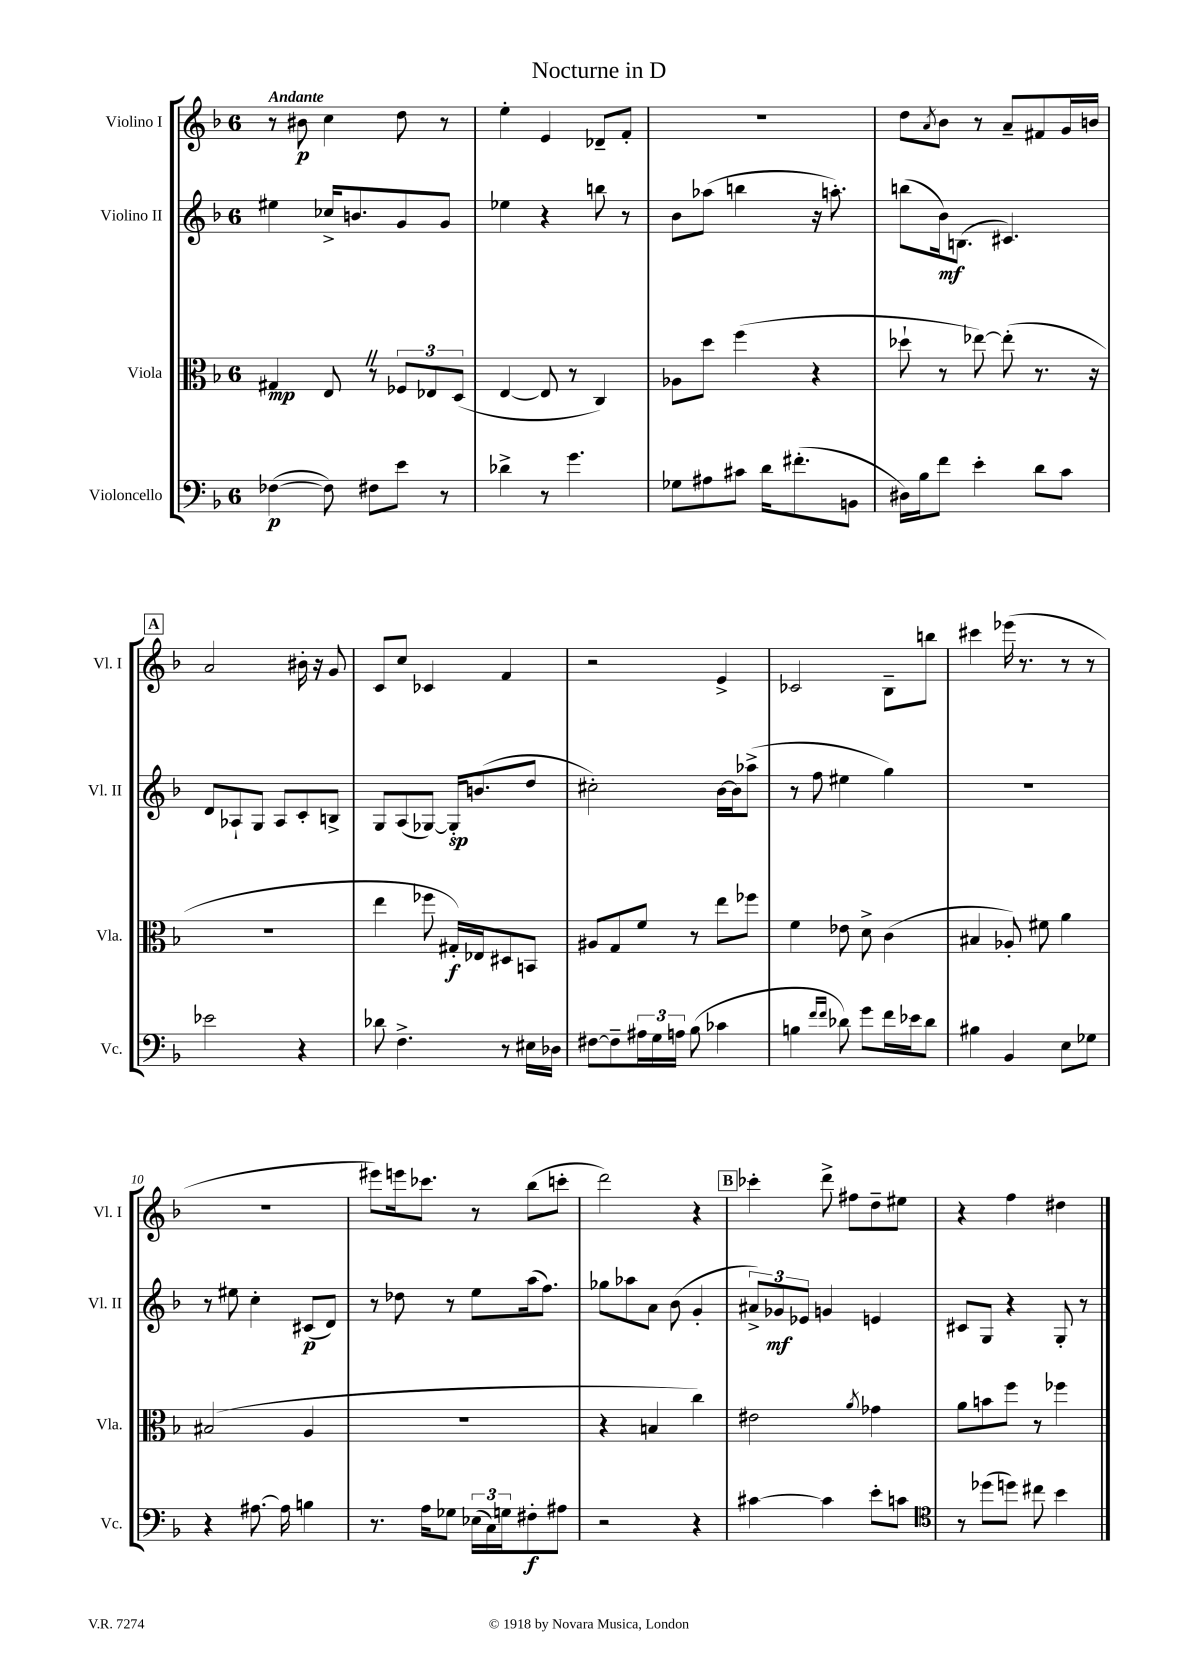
\header { title = "Nocturne in D" }
<<
\new StaffGroup <<
\new Staff = "s0" \with { instrumentName = "Violino I" shortInstrumentName = "Vl. I" } {
    \clef treble \key f \major \once \override Staff.TimeSignature.style = #'single-digit \time 6/8 \tempo "Andante"
    r8 bis'8\p c''4 d''8 r8 |
    e''4-. e'4 des'8-- f'8-. |
    R2. |
    d''8 \acciaccatura { a'8 } bes'8 r8 a'8-- fis'8 g'16 b'16 |
    \mark \markup { \box "A" } a'2 bis'16-. r16 g'8 |
    c'8 c''8 ces'4 f'4 |
    r2 e'4-> |
    ces'2 bes8-- b''8 |
    cis'''4 ees'''16( r8. r8 r8 |
    R2. |
    eis'''8) e'''16 ces'''8. r8 bes''8( c'''8-. |
    d'''2) r4 |
    \mark \markup { \box "B" } ces'''4-. d'''8-> fis''8 d''8-- eis''8 |
    r4 f''4 dis''4 \bar "|." |
}
\new Staff = "s1" \with { instrumentName = "Violino II" shortInstrumentName = "Vl. II" } {
    \clef treble \key f \major \once \override Staff.TimeSignature.style = #'single-digit \time 6/8
    eis''4 ces''16-> b'8. g'8 g'8 |
    ees''4 r4 b''8 r8 |
    bes'8 aes''8( b''4 r16 a''8.-.) |
    b''8( bes'16\mf) b8.( cis'4.) |
    \mark \markup { \box "A" } d'8 aes8-! g8 aes8 c'8-. b8-> |
    g8 a8( ges8~) ges16-.\sp b'8.( d''8 |
    cis''2-.) bes'16~ bes'16 aes''8->( |
    r8 f''8 eis''4 g''4) |
    R2. |
    r8 eis''8 c''4-. cis'8\p( d'8) |
    r8 des''8 r8 e''8 a''16( f''8.) |
    ges''8 aes''8 a'8 bes'8( g'4-. |
    \mark \markup { \box "B" } \tuplet 3/2 { ais'8->) ges'8\mf ees'8 } g'4 e'4 |
    cis'8 g8 r4 g8-. r8 \bar "|." |
}
\new Staff = "s2" \with { instrumentName = "Viola" shortInstrumentName = "Vla." } {
    \clef alto \key f \major \once \override Staff.TimeSignature.style = #'single-digit \time 6/8
    gis4\mp e8 \once \override BreathingSign.text = \markup { \musicglyph "scripts.caesura.straight" } \breathe r8 \tuplet 3/2 { fes8 ees8 d8( } |
    e4~ e8 r8 c4) |
    aes8 d''8 f''4( r4 |
    des''8-! r8 ees''8~) ees''8-.( r8. r16 |
    \mark \markup { \box "A" } R2. |
    e''4 fes''8 gis16-.\f) ees16 dis8 b,8 |
    ais8 g8 f'8 r8 e''8 fes''8 |
    f'4 ees'8 d'8-> c'4( |
    bis4 aes8-.) fis'8 a'4 |
    bis2( a4 |
    R2. |
    r4 b4 c''4) |
    \mark \markup { \box "B" } eis'2 \acciaccatura { a'8 } ges'4 |
    a'8 b'8 f''8 r8 fes''4 \bar "|." |
}
\new Staff = "s3" \with { instrumentName = "Violoncello" shortInstrumentName = "Vc." } {
    \clef bass \key f \major \once \override Staff.TimeSignature.style = #'single-digit \time 6/8
    fes4~\p( fes8) fis8 e'8 r8 |
    des'4-> r8 g'4. |
    ges8 ais8 cis'8 d'16 fis'8.-.( b,8 |
    dis16) bes16 f'8 e'4-. d'8 c'8 |
    \mark \markup { \box "A" } ees'2 r4 |
    des'8 f4.-> r8 eis16 des16 |
    fis8~ fis8-- \tuplet 3/2 { ais16 g16 a16 } bes8( ces'4 |
    b4 \grace { f'16 f'16 } des'8) g'8 f'16 ees'16 des'8 |
    bis4 bes,4 e8 ges8 |
    r4 ais8.~ ais16 b4 |
    r8. a16 ges8 \tuplet 3/2 { ees16( c16) g16 } fis8-.\f ais8 |
    r2 r4 |
    \mark \markup { \box "B" } cis'4~ cis'4 e'8-. c'8 |
    \clef tenor r8 des''8( d''8) cis''8 bes'4 \bar "|." |
}
>>
>>
